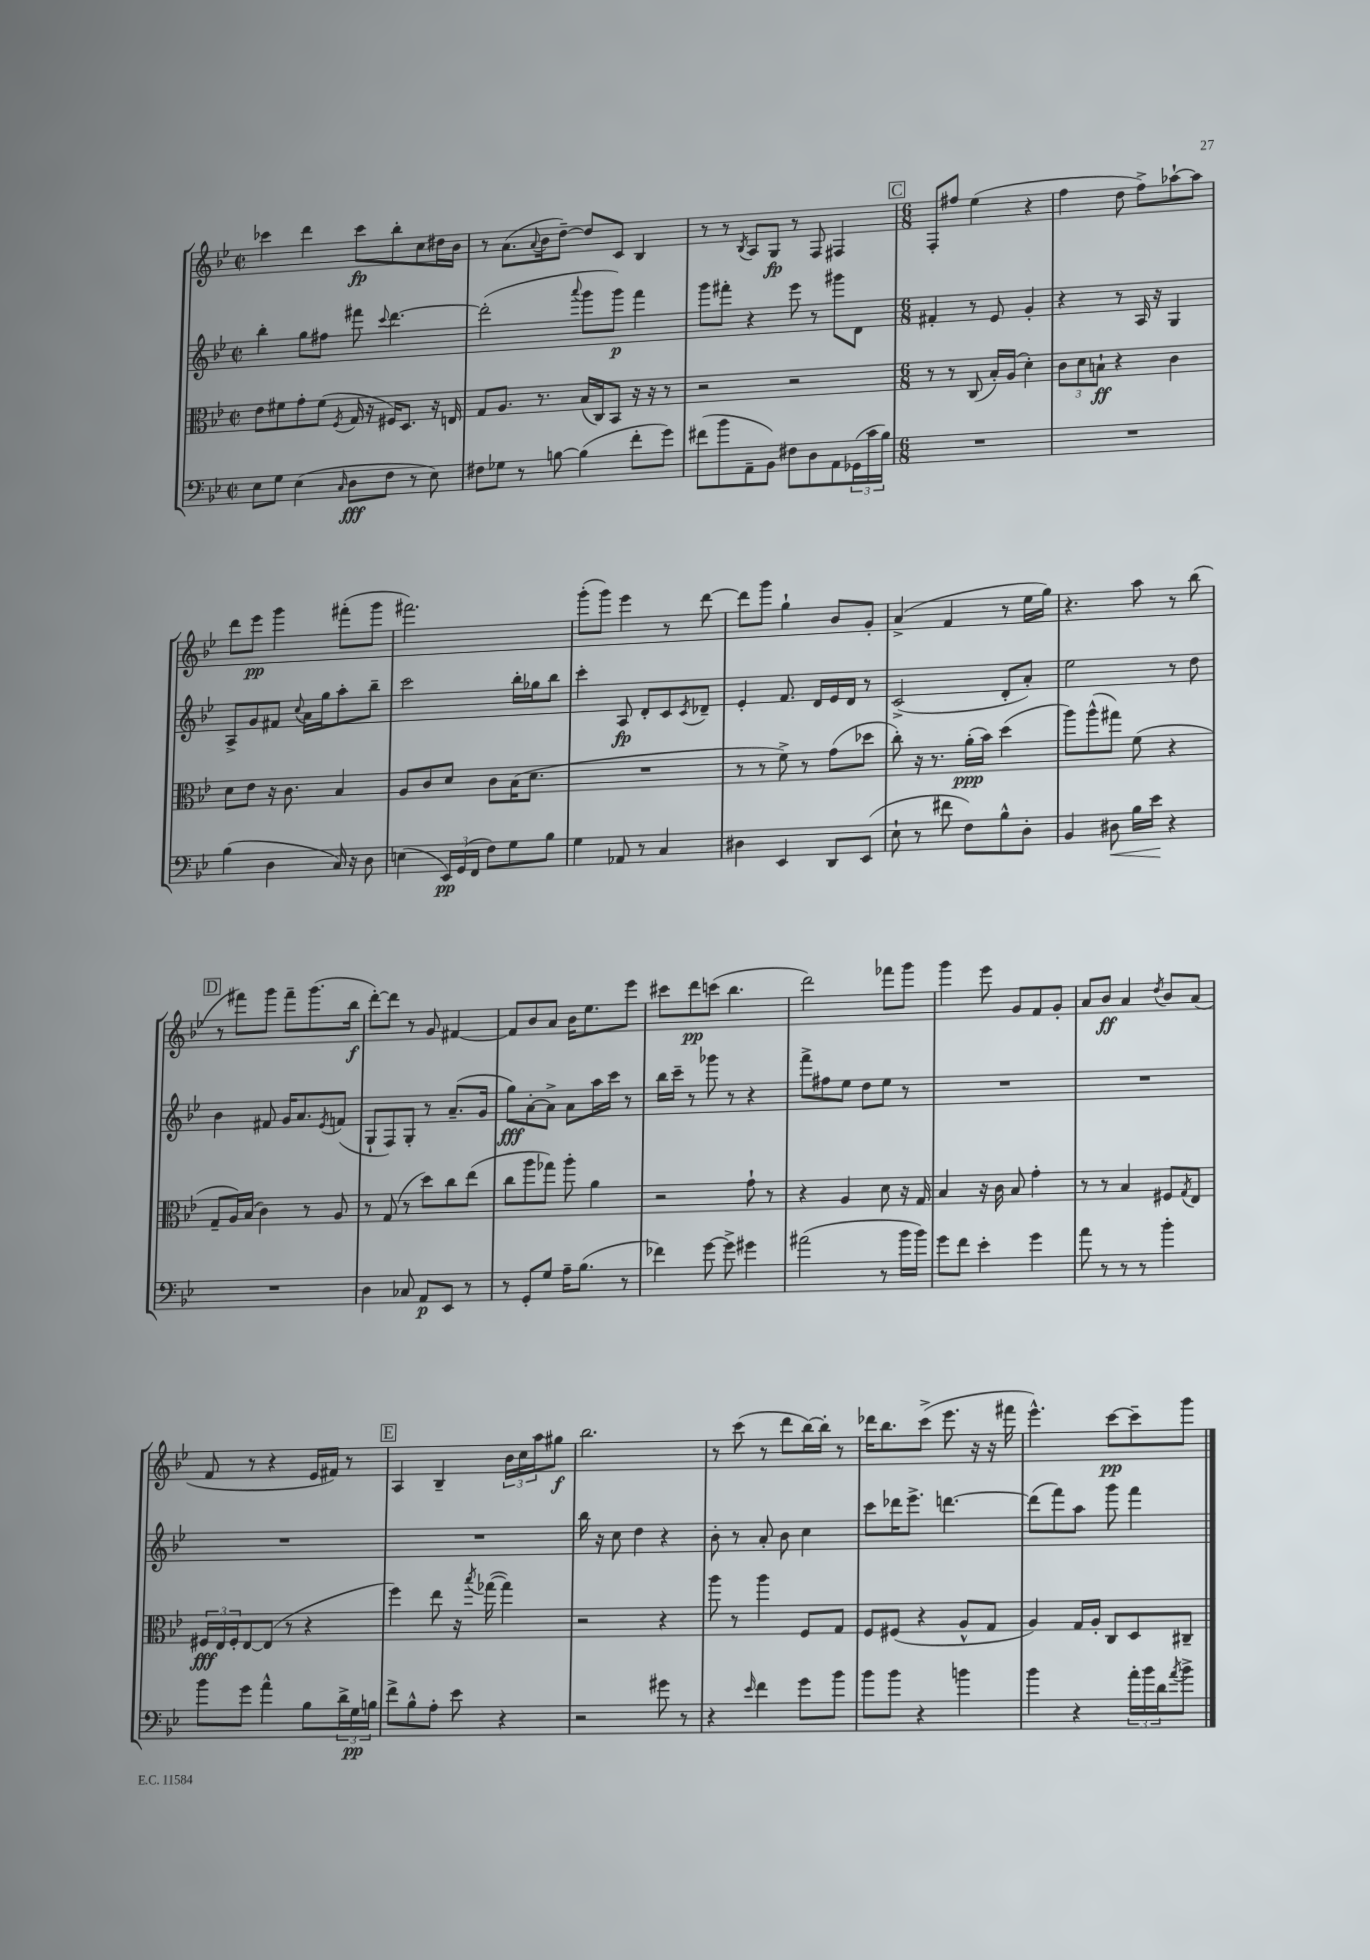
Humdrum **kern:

**kern	**kern	**kern	**kern
*staff4	*staff3	*staff2	*staff1
*clefF4	*clefC3	*clefG2	*clefG2
*k[b-e-]	*k[b-e-]	*k[b-e-]	*k[b-e-]
*M2/2	*M2/2	*M2/2	*M2/2
*met(c|)	*met(c|)	*met(c|)	*met(c|)
8E-	8e-	4bb-'	4ccc-
8G	8f#	.	.
(4E-	8g'	8gg	4ddd
.	(8f#	8ff#	.
16qqC	8qF	.	.
8D	16G	8fff#	8ccc-
.	16r	.	.
.	.	8qqccc	.
8F	16F#)	[4.ddd	8bb-'
.	8.D	.	.
8r	.	.	8cc
8E-)	16r	.	16dd#
.	16E	.	16b-
=	=	=	=
8F#	8G	(2ddd']	8r
8G-	8.A	.	(8.a
8r	.	.	.
.	.	.	8qqa
.	8.r	.	16b-
[8B	.	.	[8dd~)
.	.	8qqaaa	.
(4B]	(16B-	8ggg	8dd]
.	16C)	.	.
.	8BB-	8ggg)	8c
8f'	16r	4fff	4B-
.	16r	.	.
8g)	8r	.	.
=	=	=	=
(8f#	2r	8ggg	8r
8b-	.	8fff#'	8r
.	.	.	8qB-
8AA~	.	4r	8A
8BB-)	.	.	8G
8F#	2r	8eee-	8r
8D	.	8r	8F
8AA	.	8ggg#	4F#
(24GG-	.	8d	.
24c	.	.	.
24B-)	.	.	.
=	=	=	=
*M6/8	*M6/8	*M6/8	*M6/8
2.r	8r	4f#'	8F'
.	8r	.	8ff#
.	(8C	8r	(4ee-
.	16B-')	8e-	.
.	(16A	.	.
.	4d')	4g'	4r
=	=	=	=
2.r	12c	4r	4ff
.	12d	.	.
.	12B`	.	.
.	4r	8r	8dd
.	.	16A	8ff^)
.	.	16r	.
.	4c	4G	[8aa-`
.	.	.	8aa-]
=	=	=	=
(4B-	8d	8A^	8ddd
.	8e-	8g	8eee-
4D	16r	8f#	4ggg
.	8.c	.	.
.	.	8qqcc	.
.	.	16a	.
.	.	16gg	.
16C)	4B-	8aa'	(8fff#'
16r	.	.	.
8D	.	8bb-~	8ggg
=	=	=	=
(4E	8A	2ccc	2.fff#)
.	8c	.	.
24EE-)	8d	.	.
(24GG	.	.	.
24FF	.	.	.
8F)	8c	.	.
8G	(16B-	16bb-'	.
.	8.d	16gg-	.
8B-	.	8bb-	.
=	=	=	=
4G	2.r	4ccc'	(8ggg'
.	.	.	8ggg)
8AA-	.	8A	4eee-
8r	.	8d'	.
4C	.	8c	8r
.	.	8qc	.
.	.	8d-~	[8ddd
=	=	=	=
4D#	8r	4e-'	8ddd]
.	8r	.	8ggg
4EE-	8f^)	8.f	4gg`
.	8r	.	.
.	.	16d	.
8DD	(8g	16e-	8b-
.	.	16d	.
(8EE-	8dd-	8r	8g'
=	=	=	=
8E-`	8cc')	(2c^	(4a^
8r	16r	.	.
.	8.r	.	.
8f#	.	.	4f
8F)	(16a'	.	.
.	16b-)	.	.
8B-^^	(4dd	8d'	8r
8D'	.	8a')	16ee-
.	.	.	16gg)
=	=	=	=
4BB-	8aa)	2ee-	4.r
.	(8aa^^	.	.
8D#	8gg#)	.	.
16B-	(8f	.	8aa
16e-	.	.	.
4r	4r	8r	8r
.	.	8dd	(8bb-
=	=	=	=
2.r	8G~	4b-	8r
.	16A)	.	8fff#)
.	(16B-	.	.
.	4c)	8f#	8ggg
.	.	16g	8fff#~
.	.	8.a	.
.	8r	.	(8.ggg
.	.	8qe-	.
.	8A	(8f	.
.	.	.	16bb-
=	=	=	=
4D	8r	8G`	[8ddd')
.	(8G	8F)	8ddd]
8C-	8r	8G'	8r
8AA	8dd)	8r	8g
8EE-	8cc	(8.a~	[4f#
8r	(8ee-	.	.
.	.	16g	.
=	=	=	=
8r	8cc	8gg)	8f#]
8GG'	8aa	[8a'	8b-
8G	8gg-)	8a^]	8a
16A~	8aa'	8a	16b-
(8.B-	.	.	8.ee-
.	4a	16aa	.
.	.	16ccc	.
8r	.	8r	8eee-
=	=	=	=
4f-)	2r	16bb-	8ccc#
.	.	16ccc~	.
.	.	8r	8ddd
[8g	.	8ggg-	(8ccc
8g^]	.	8r	4.bb-
4g#	8g`	4r	.
.	8r	.	.
=	=	=	=
(2a#	4r	8fff^	2ddd)
.	.	8ff#	.
.	4A	8ee-	.
.	.	8dd	.
8r	8d	8ee-	8fff-
16b-	16r	8r	8ggg
16b-)	16G	.	.
=	=	=	=
8g	4B-	2.r	4ggg
8f	.	.	.
4e-'	16r	.	8eee-
.	16c	.	.
.	8B-	.	8g
4g	4g'	.	8f
.	.	.	8g'
=	=	=	=
8a	8r	2.r	8a
8r	8r	.	8b-
8r	4B-	.	4a
8r	.	.	.
.	.	.	8qdd
4b-'	8F#	.	8b-
.	8qG	.	.
.	8E-	.	(8a
=	=	=	=
8b-	24F#	2.r	8f
.	24E-	.	.
.	24F#'	.	.
8g	[8E-	.	8r
4a^^	(8E-]	.	4r
.	8r	.	.
8B-	4r	.	16e-
.	.	.	16f#)
24d^	.	.	8r
24G	.	.	.
24B	.	.	.
=	=	=	=
8f^	4ff)	2.r	4A
8B-^^	.	.	.
8A'	8ee-	.	4B-~
8e-	16r	.	.
.	8qbb-	.	.
.	([16gg-	.	.
4r	4gg-])	.	24b-
.	.	.	24cc
.	.	.	24aa
.	.	.	8gg#
=	=	=	=
2r	2r	16bb-	2.bb-
.	.	16r	.
.	.	8cc	.
.	.	4dd	.
8g#	4r	4r	.
8r	.	.	.
=	=	=	=
4r	8aa	8b-'	8r
.	8r	8r	(8ccc
16qqe-	.	.	.
4f	4aa	8a'	8r
.	.	8b-	8ddd
8g	8F	4cc	[16bb-)
.	.	.	16bb-']
8b-	8G	.	8r
=	=	=	=
8b-	8F	8ccc	16ddd-
.	.	.	8.bb-
8b-	(8F#	16ddd-	.
.	.	8.eee-^	.
4r	4r	.	(8ccc^
.	.	[4.ddd	8.eee-
4b	8A^^	.	.
.	.	.	16r
.	8G	.	16r
.	.	.	16fff#
=	=	=	=
4b-	4A)	(8ddd]	4.eee-^^)
.	.	8fff)	.
4r	16G	8aa	.
.	16A'	.	.
.	8C	8ggg	[8ccc
24a'	8D	4fff	8ccc~]
24b-	.	.	.
24d	.	.	.
8qa	.	.	.
8b-^	8C#~	.	8ggg
==	==	==	==
*-	*-	*-	*-
